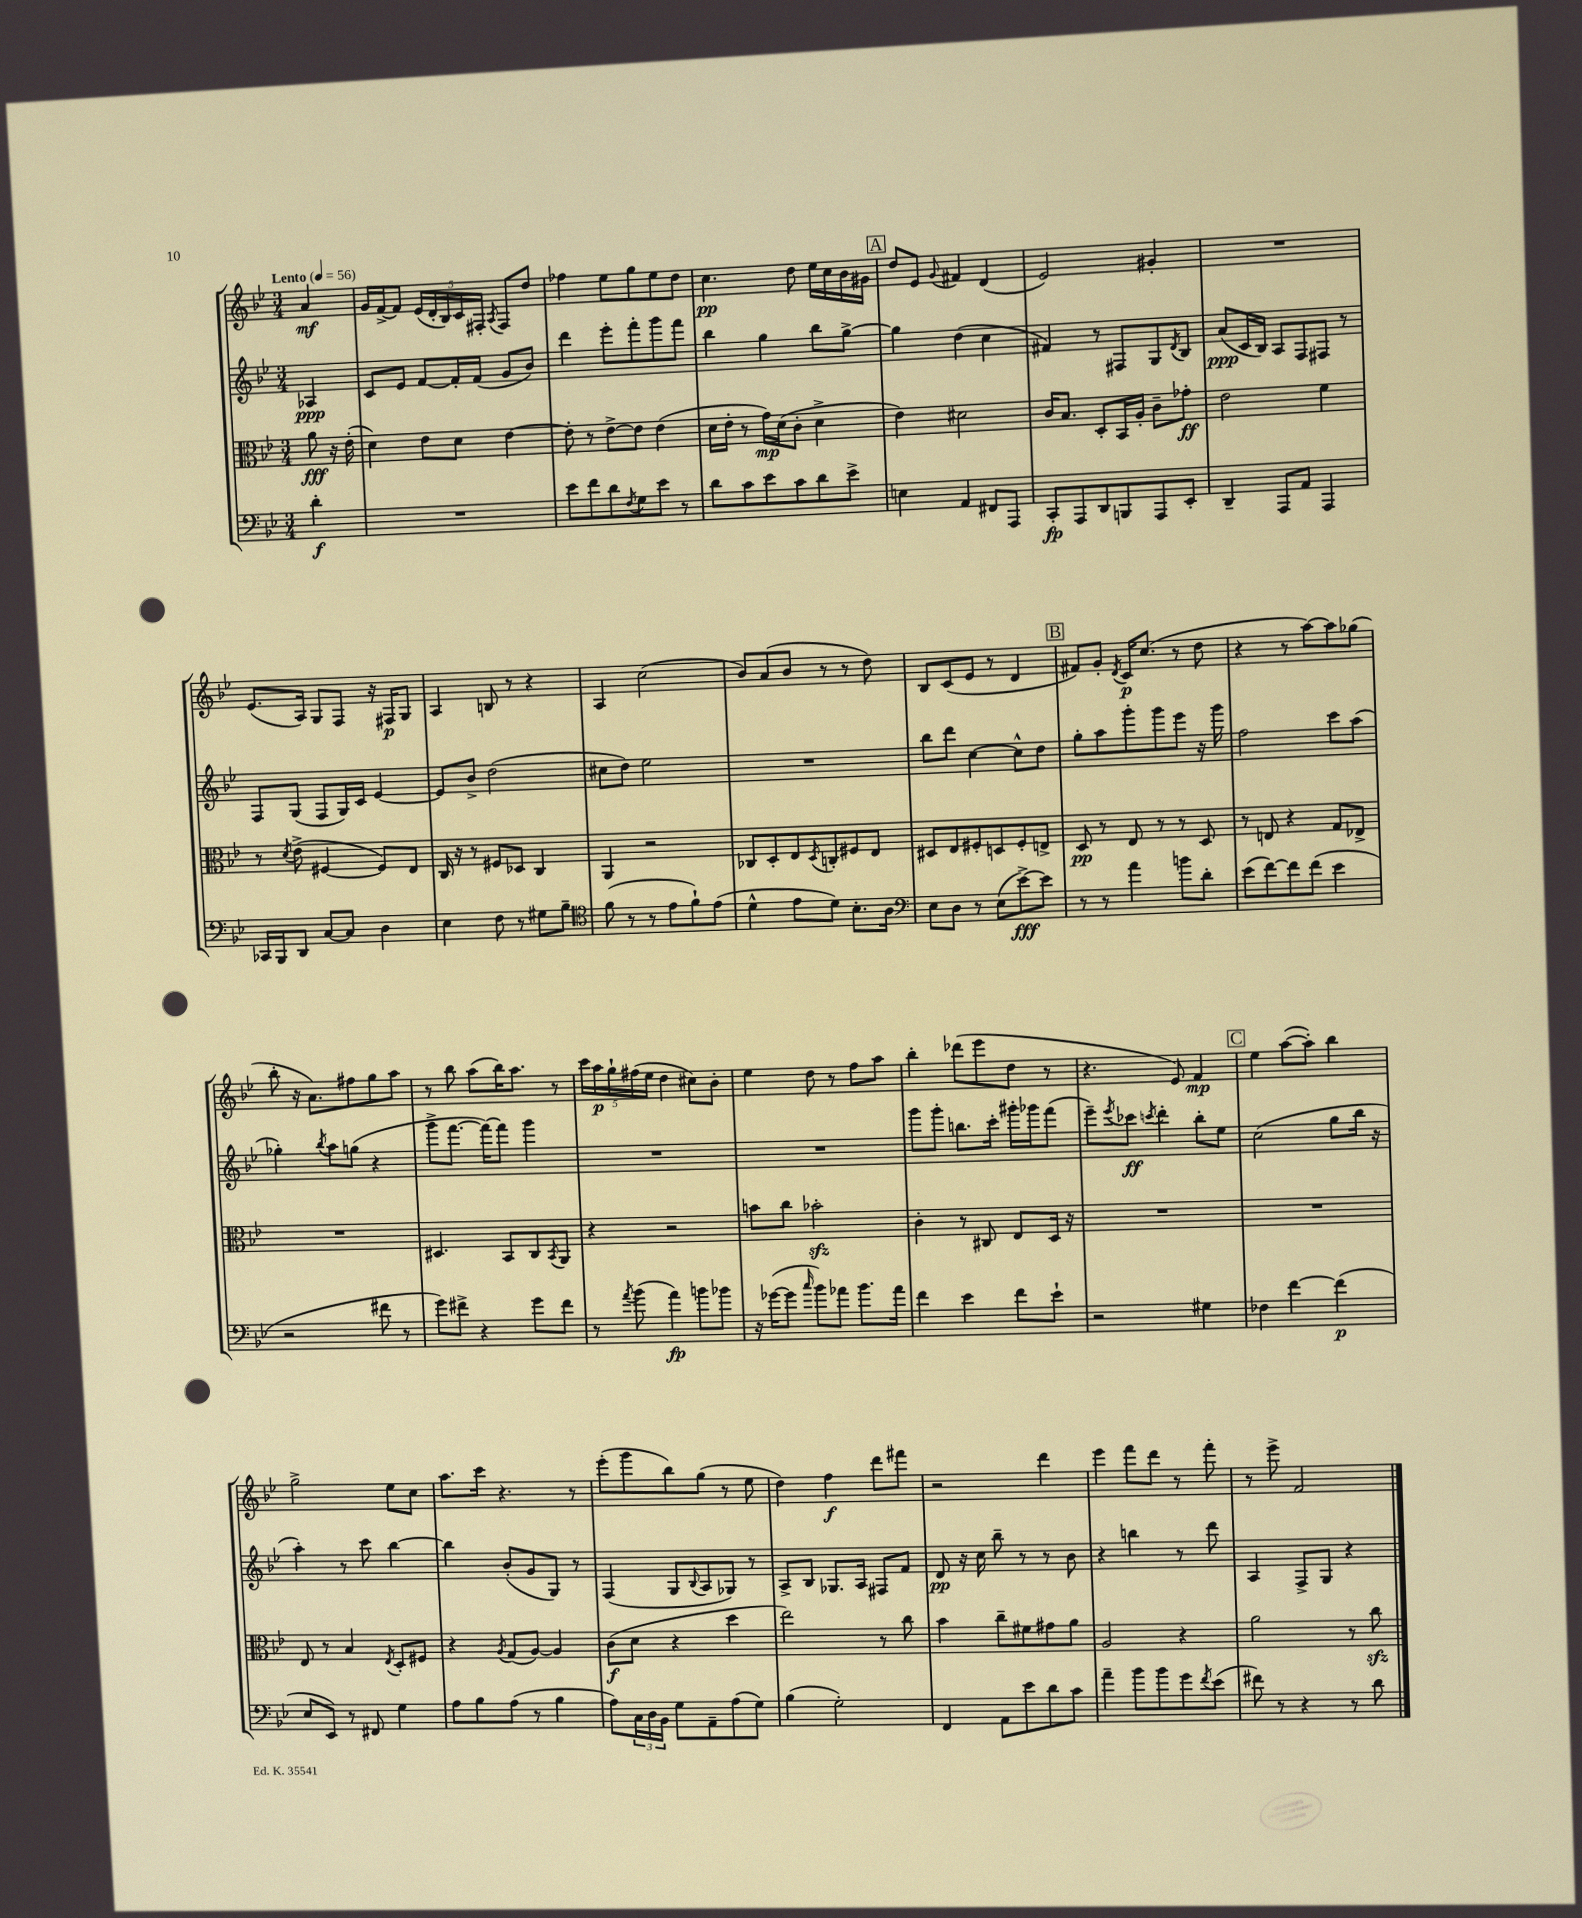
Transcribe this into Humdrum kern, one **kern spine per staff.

**kern	**kern	**kern	**kern
*staff4	*staff3	*staff2	*staff1
*clefF4	*clefC3	*clefG2	*clefG2
*k[b-e-]	*k[b-e-]	*k[b-e-]	*k[b-e-]
*M3/4	*M3/4	*M3/4	*M3/4
*MM56	*MM56	*MM56	*MM56
4d'	8a	4A-	4a
.	16r	.	.
.	(16e-'	.	.
=	=	=	=
2.r	4d)	8c	16g
.	.	.	[16f^
.	.	8e-	8f]
.	8e-	[8f	(20e-
.	.	.	20d'
.	.	.	20B-)
.	8d	16f']	.
.	.	.	20c
.	.	(16f	.
.	.	.	20F#'
.	.	.	8qA
.	[4e-	8g	8F#
.	.	8b-)	8dd
=	=	=	=
8e-	8e-']	4ddd	4ff-
8f	8r	.	.
8d	[8e-^	8eee-'	8ee-
8qF	.	.	.
8G	8e-]	8fff'	8gg
8e-	(4e-	8ggg	8ee-
8r	.	8fff	8dd
=	=	=	=
8d	16d	4bb-	4.cc
.	16e-'	.	.
8c	8r	.	.
8e-	16g)	4gg	.
.	(16d	.	.
8c	8c'	.	8dd
8d	4d^	8bb-	16ee-
.	.	.	16cc
8e-^	.	[8gg^	16b-
.	.	.	16g#
=	=	=	=
4E	4e-)	4gg]	8dd
.	.	.	8e-
.	.	.	8qqg
4AA	2d#	(4dd	4f#
8FF#	.	4cc	(4d
8AAA	.	.	.
=	=	=	=
8CC'	16c	4f#)	2e-)
.	8.B-	.	.
8AAA	.	.	.
8DD	8D'	8r	.
8BBB	16BB-	8F#	.
.	16A'	.	.
8AAA	8c~	8G	4g#'
.	.	8qd	.
8EE-'	8g-'	8B-	.
=	=	=	=
4DD~	2e-	(8a	2.r
.	.	16c	.
.	.	16B-)	.
8AAA	.	8A	.
8AA	.	8F	.
4AAA	4f	8F#	.
.	.	8r	.
=	=	=	=
16CC-	8r	8F	(8.e-
16BBB-	.	.	.
.	8qd	.	.
8DD	(8e-^	(8G	.
.	.	.	16A)
[8C	[4F#	8F	8G
8C]	.	16G)	8F
.	.	16c	.
4D	8F#])	[4e-	16r
.	.	.	16F#
.	8E-	.	8G
=	=	=	=
4E-	16C	8e-]	4A
.	16r	.	.
.	8r	8b-^	.
8F	8F#	(2dd	8B
8r	8D-	.	8r
8G#	4C	.	4r
8B-~	.	.	.
=	=	=	=
*clefC4	*	*	*
(8f	4AA	8cc#	4A
8r	.	8dd)	.
8r	2r	2ee-	(2cc
8e-	.	.	.
8f`)	.	.	.
(8e-	.	.	.
=	=	=	=
4d^^	8C-	2.r	8b-)
.	8D'	.	(8a
8e-	8E-	.	8b-
.	8qD	.	.
8d)	8C'	.	8r
8.B-'	8F#	.	8r
.	8E-	.	8dd)
16A	.	.	.
=	=	=	=
*clefF4	*	*	*
8E-	8D#	8bb-	8B-
8D	8E-	8ddd	(8c
8r	8F#'	[4cc	8e-
(8E-	8D	.	8r
[8e-^)	8F#'	8cc^^]	4d
8e-]	8E^	8dd	.
=	=	=	=
8r	8D	8gg'	8f#)
8r	8r	8aa	8g'
.	.	.	8qd
4a	8E-	8ggg'	16c
.	.	.	(8.cc
.	8r	8ggg	.
8b	8r	8eee-	8r
8d'	8D	16r	8dd
.	.	16ggg	.
=	=	=	=
(8e-	8r	2ff	4r
[8f)	8E	.	.
8f]	4r	.	8r
(8f	.	.	[8aa)
4e-	8G	8ccc	8aa]
.	8E-^	(8aa	(8gg-
=	=	=	=
2r	2.r	4gg-')	8bb-'
.	.	.	16r
.	.	.	8.a)
.	.	8qbb-	.
.	.	8aa	.
.	.	(8gg	8ff#
8f#	.	4r	8gg
8r	.	.	8aa
=	=	=	=
8g)	4.D#	8ggg^	8r
8f#^	.	[8.fff	8bb-
4r	.	.	(8aa
.	.	16fff_)	.
.	8BB-	8fff]	16bb-)
.	.	.	8.aa
8g	8C	4ggg	.
.	8qBB-	.	.
8f#	8AA	.	8r
=	=	=	=
8r	4r	2.r	20ccc
.	.	.	20aa
.	.	.	20gg`
8qa	.	.	.
(8b-	.	.	.
.	.	.	(20ff#
.	.	.	20ee-
4a)	2r	.	4dd
8b	.	.	8cc#)
8b-	.	.	8b-'
=	=	=	=
16r	8b	2.r	4ee-
([16g-	.	.	.
8g-]	8cc	.	.
16qqcc	.	.	.
8b-)	2b-'	.	8dd
8a-	.	.	8r
8.b-	.	.	8ff
.	.	.	8aa
16a-	.	.	.
=	=	=	=
4f	4c'	8ggg	4bb-'
.	.	8ggg'	.
4e-	8r	8.bb	(8ddd-
.	8C#	.	8eee-
.	.	16ccc'	.
8f	8E-	16ggg#'	8dd
.	.	16ggg-	.
8e-`	16D	(8fff	8r
.	16r	.	.
=	=	=	=
2r	2.r	8eee-~)	4.r
.	.	8qeee-	.
.	.	8ccc-	.
.	.	8qccc	.
.	.	4ddd'	.
.	.	.	8e-)
4G#	.	8bb-'	4f
.	.	8ee-	.
=	=	=	=
4F-	2.r	(2cc	4ee-
[4f	.	.	([8aa
.	.	.	8aa'])
(4f]	.	8gg	4bb-
.	.	16bb-	.
.	.	16r	.
=	=	=	=
8E-	8E-	4aa')	2gg^
8EE-)	8r	.	.
8r	4B-	8r	.
8FF#	.	8ccc	.
.	8qE-	.	.
4G	8D'	[4bb-	8ee-
.	8F#	.	8cc
=	=	=	=
8A	4r	4bb-]	8.aa
8B-	.	.	.
.	.	.	16ccc
.	8qA	.	.
(8A	(8G	(8b-'	4.r
8r	[8A)	8g	.
4B-	4A]	8G)	.
.	.	8r	8r
=	=	=	=
8A)	(8c	(4F	(8eee-'
24C	8d	.	8ggg
24D	.	.	.
24BB-	.	.	.
8G	4r	8G	8bb-)
.	.	8qqB-	.
8AA~	.	8A	(8gg
(8A	4dd	8G-)	8r
8G)	.	8r	8ee-
=	=	=	=
(4B-	2ee-)	8A^	4dd)
.	.	8B-	.
2G')	.	8.G-	4ff
.	.	16A	.
.	8r	8F#	8ddd
.	8cc	8f	8fff#
=	=	=	=
4FF	4b-	8d	2r
.	.	16r	.
.	.	16cc	.
8AA	8cc~	8bb-~	.
8e-	8f#	8r	.
8d	8g#	8r	4ddd
8c	8a	8b-	.
=	=	=	=
4a~	2A	4r	4eee-
8b-	.	4bb	8fff
8b-	.	.	8ddd
8g	4r	8r	8r
8qf	.	.	.
(8e-	.	8ddd	8fff'
=	=	=	=
8f#)	2a	4A	8r
8r	.	.	8eee-^
4r	.	8F^	2f
.	.	8G	.
8r	8r	4r	.
8d	8cc	.	.
==	==	==	==
*-	*-	*-	*-
